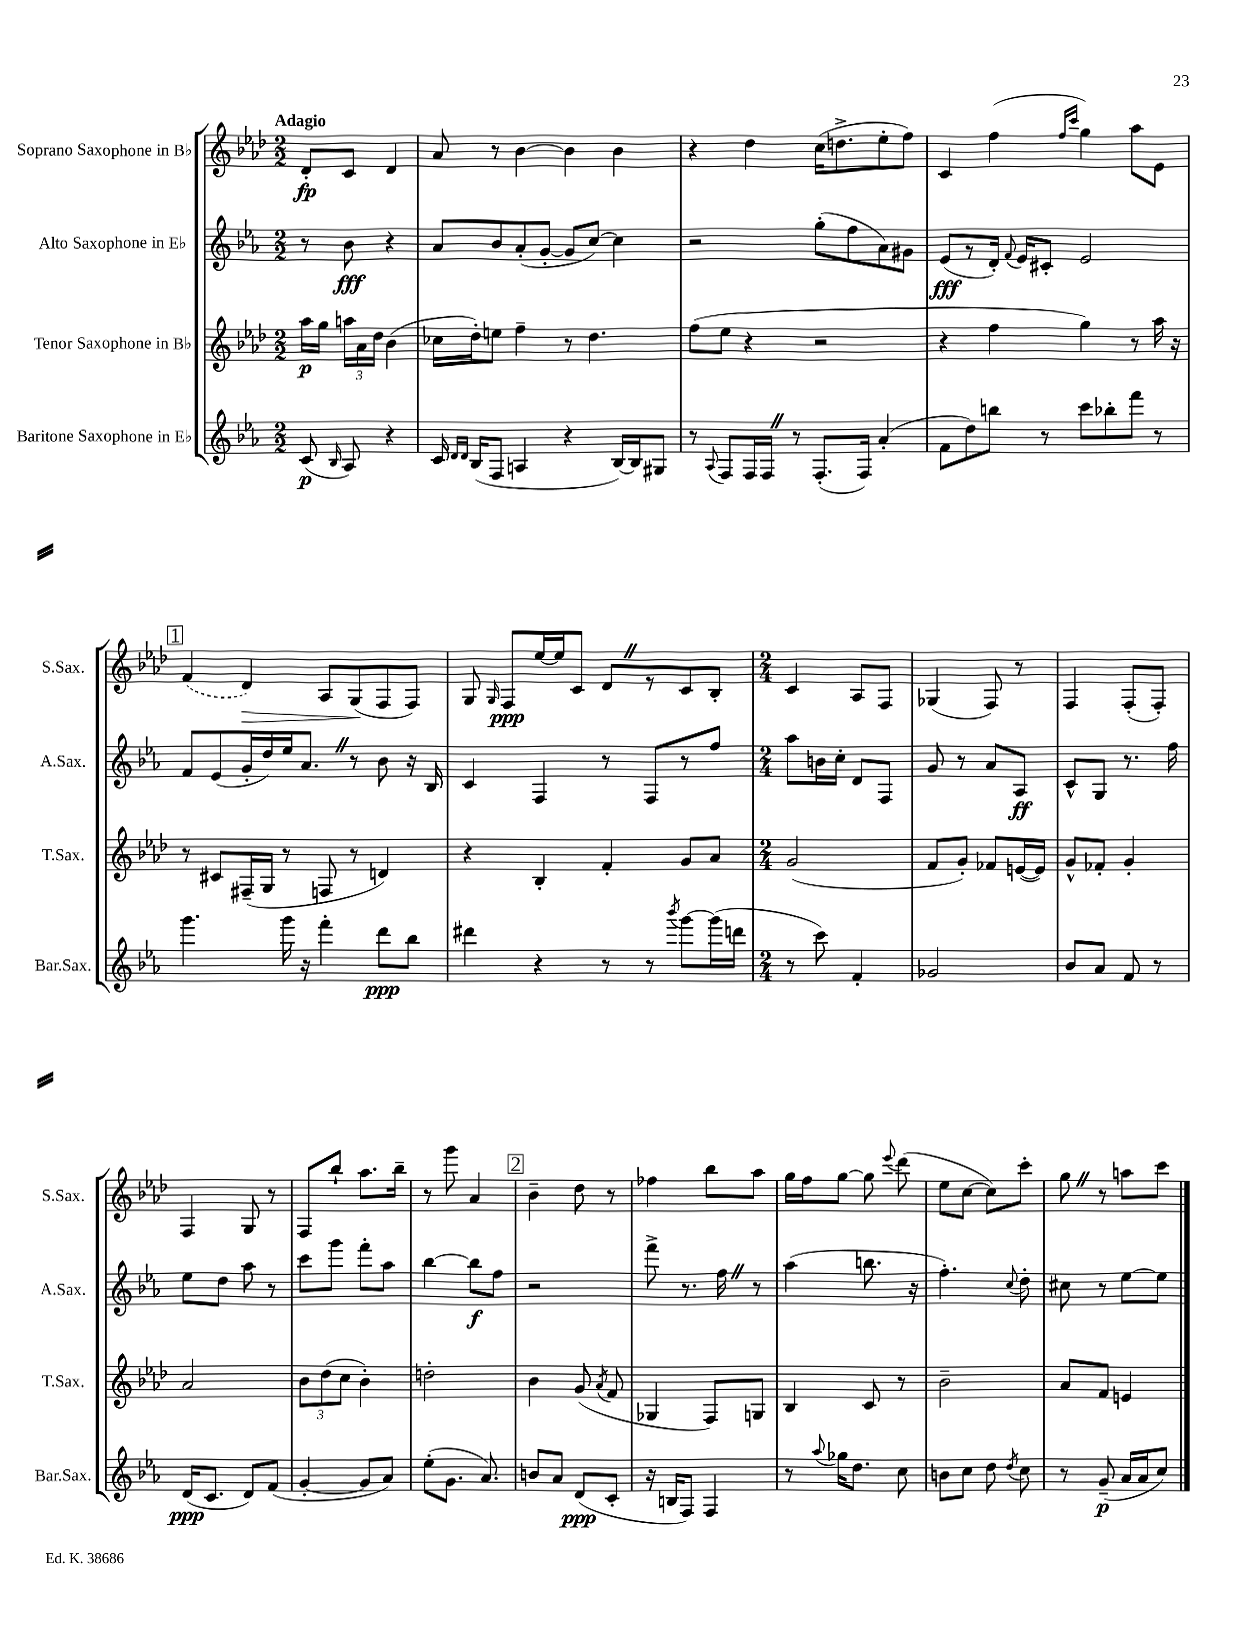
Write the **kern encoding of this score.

**kern	**dynam	**kern	**dynam	**kern	**dynam	**kern	**dynam
*part4	*part4	*part3	*part3	*part2	*part2	*part1	*part1
*staff4	*staff4	*staff3	*staff3	*staff2	*staff2	*staff1	*staff1
*I"Baritone Saxophone in E♭	*	*I"Tenor Saxophone in B♭	*	*I"Alto Saxophone in E♭	*	*I"Soprano Saxophone in B♭	*
*I'Bar.Sax.	*	*I'T.Sax.	*	*I'A.Sax.	*	*I'S.Sax.	*
*clefG2	*	*clefG2	*	*clefG2	*	*clefG2	*
*k[b-e-a-]	*	*k[b-e-a-d-]	*	*k[b-e-a-]	*	*k[b-e-a-d-]	*
*M2/2	*	*M2/2	*	*M2/2	*	*M2/2	*
=	=	=	=	=	=	=	=
!	!	!	!	!	!	!LO:TX:a:B:t=Adagio	!
(8c/	p	16aa-\LL	p	8r	.	8d-'/L	fp
.	.	16gg\JJ	.	.	.	.	.
16qqB-/	.	.	.	.	.	.	.
8A-/)	.	24aan\LL	.	8b-\	fff	8c/J	.
.	.	24a-\	.	.	.	.	.
.	.	24dd-\JJ	.	.	.	.	.
4r	.	(4b-\	.	4r	.	4d-/	.
=1	=1	=1	=1	=1	=1	=1	=1
16c/	.	16cc-X\LL	.	8a-/L	.	8a-/	.
16qqd/LL	.	.	.	.	.	.	.
16qqd/JJ	.	.	.	.	.	.	.
(16B-/KL	.	16dd-'\J)	.	.	.	.	.
8F/J	.	8een\J	.	8b-/	.	8r	.
4An/	.	4ff~\	.	(8a-'/	.	[4b-\	.
.	.	.	.	[8g'/J	.	.	.
4r	.	8r	.	8g/L]	.	4b-\]	.
.	.	4.dd-\	.	[8cc/J)	.	.	.
[16B-/LL)	.	.	.	4cc\]	.	4b-\	.
16B-/J]	.	.	.	.	.	.	.
8G#X/J	.	.	.	.	.	.	.
=2	=2	=2	=2	=2	=2	=2	=2
8r	.	(8ff\L	.	2r	.	4r	.
8qqA-/	.	.	.	.	.	.	.
8F/L	.	8ee-\J	.	.	.	.	.
16F/L	.	4r	.	.	.	4dd-\	.
16FZ/JJ	.	.	.	.	.	.	.
8r	.	.	.	.	.	.	.
(8.F'/L	.	2r	.	(8gg'\L	.	(16cc\KL	.
.	.	.	.	.	.	8.ddn^\	.
.	.	.	.	8ff\	.	.	.
16F/Jk)	.	.	.	.	.	.	.
(4a-'/	.	.	.	8a-\)	.	8ee-'\	.
.	.	.	.	8g#X\J	.	8ff\J)	.
=3	=3	=3	=3	=3	=3	=3	=3
8f\L	.	4r	.	(8e-/L	fff	4c/	.
8dd\)	.	.	.	8r	.	.	.
8bbn\J	.	4ff\	.	16d'/Jk)	.	(4ff\	.
.	.	.	.	8qqf/	.	.	.
.	.	.	.	16e-/KL	.	.	.
8r	.	.	.	8c#X'/J	.	.	.
.	.	.	.	.	.	16qqff/LL	.
.	.	.	.	.	.	16qqccc/JJ	.
8ccc\L	.	4gg\)	.	2e-/	.	4gg\)	.
8bb-X'\	.	.	.	.	.	.	.
8fff\J	.	8r	.	.	.	8aa-\L	.
8r	.	16aa-\	.	.	.	8e-\J	.
.	.	16r	.	.	.	.	.
!!LO:LB:g=z
!!LO:REH:place=s1:t=1
=4	=4	=4	=4	=4	=4	=4	=4
4.ggg\	.	8r	.	8f/L	.	(4f/	.
.	.	8c#X/L	.	(8e-/	.	.	.
!	!	!	!	!	!	!	!LO:HP:b
.	.	(16F#X~/L	.	16g'/L	.	4d-/)	>
.	.	16G/JJ	.	16dd/)	.	.	.
16ggg\	.	8r	.	16ee-/J	.	.	.
16r	.	.	.	8.a-Z/J	.	.	.
4fff'\	.	8Fn/	.	.	.	8A-/L	.
.	.	8r	.	8r	.	(8G/	.
8ddd\L	ppp	4dn/)	.	8b-\	.	8F/	]
8bb-\J	.	.	.	16r	.	8F/J)	.
.	.	.	.	16B-/	.	.	.
=5	=5	=5	=5	=5	=5	=5	=5
4ddd#X\	.	4r	.	4c/	.	8G/	.
.	.	.	.	.	.	16qqG/	.
.	.	.	.	.	.	8F/L	ppp
4r	.	4B-'/	.	4F/	.	[16ee-/L	.
.	.	.	.	.	.	16ee-/J]	.
.	.	.	.	.	.	8c/J	.
8r	.	4f'/	.	8r	.	8d-Z/L	.
8r	.	.	.	8F/L	.	8r	.
8qbbb-/	.	.	.	.	.	.	.
[8ggg\L	.	8g/L	.	8r	.	8c/	.
(16ggg\L]	.	8a-/J	.	8ff/J	.	8B-'/J	.
16dddn\JJ	.	.	.	.	.	.	.
=6	=6	=6	=6	=6	=6	=6	=6
*M2/4	*	*M2/4	*	*M2/4	*	*M2/4	*
8r	.	(2g/	.	8aa-\L	.	4c/	.
8ccc\)	.	.	.	16bn\L	.	.	.
.	.	.	.	16cc'\JJ	.	.	.
4f'/	.	.	.	8d/L	.	8A-/L	.
.	.	.	.	8F/J	.	8F/J	.
=7	=7	=7	=7	=7	=7	=7	=7
2g-X/	.	8f/L	.	8g/	.	(4G-X/	.
.	.	8g'/J)	.	8r	.	.	.
.	.	8f-X/L	.	8a-/L	.	8F/)	.
.	.	([16en/L	.	8A-/J	ff	8r	.
.	.	16e/JJ])	.	.	.	.	.
=8	=8	=8	=8	=8	=8	=8	=8
8b-/L	.	8g^^/L	.	8c^^/L	.	4F/	.
8a-/J	.	8f-X'/J	.	8G/J	.	.	.
8f/	.	4g'/	.	8.r	.	(8F'/L	.
8r	.	.	.	.	.	8F'/J)	.
.	.	.	.	16ff\	.	.	.
!!LO:LB:g=z
=9	=9	=9	=9	=9	=9	=9	=9
(16d/KL	ppp	2a-/	.	8ee-\L	.	4F/	.
8.c/J	.	.	.	.	.	.	.
.	.	.	.	8dd\J	.	.	.
8d/L)	.	.	.	8aa-\	.	8G/	.
(8f/J	.	.	.	8r	.	8r	.
=10	=10	=10	=10	=10	=10	=10	=10
[4g'/	.	12b-\L	.	8ccc\L	.	8F/L	.
.	.	(12dd-\	.	.	.	.	.
.	.	.	.	8ggg\J	.	8bb-`/J	.
.	.	12cc\J	.	.	.	.	.
8g/L]	.	4b-'\)	.	8fff'\L	.	8.aa-\L	.
8a-/J)	.	.	.	8aa-\J	.	.	.
.	.	.	.	.	.	16bb-~\Jk	.
=11	=11	=11	=11	=11	=11	=11	=11
(8ee-'\L	.	2ddn'\	.	[4bb-\	.	8r	.
8.g\J	.	.	.	.	.	8ggg\	.
.	.	.	.	8bb-\L]	f	4a-/	.
8.a-/)	.	.	.	.	.	.	.
.	.	.	.	8ff\J	.	.	.
!!LO:REH:place=s1:t=2
=12	=12	=12	=12	=12	=12	=12	=12
8bn/L	.	4b-\	.	2r	.	4b-~\	.
8a-/J	.	.	.	.	.	.	.
(8d/L	ppp	(8g/	.	.	.	8dd-\	.
.	.	8qa-/	.	.	.	.	.
8c'/J	.	8f/	.	.	.	8r	.
=13	=13	=13	=13	=13	=13	=13	=13
16r	.	4G-X/	.	8fff^\	.	4ff-X\	.
16Bn/KL	.	.	.	.	.	.	.
8F/J)	.	.	.	8.r	.	.	.
4F/	.	8F/L)	.	.	.	8bb-\L	.
.	.	.	.	16ffZ\	.	.	.
.	.	8Gn/J	.	8r	.	8aa-\J	.
=14	=14	=14	=14	=14	=14	=14	=14
8r	.	4B-/	.	(4aa-\	.	16gg\LL	.
.	.	.	.	.	.	16ff\J	.
8qqaa-/	.	.	.	.	.	.	.
16gg-X\KL	.	.	.	.	.	[8gg\J	.
8.dd\J	.	.	.	.	.	.	.
.	.	8c/	.	8.bbn\	.	8gg\]	.
.	.	.	.	.	.	8qqeee-/	.
8cc\	.	8r	.	.	.	(8ddd-\	.
.	.	.	.	16r	.	.	.
=15	=15	=15	=15	=15	=15	=15	=15
8bn\L	.	2b-~\	.	4.ff'\)	.	8ee-\L	.
8cc\J	.	.	.	.	.	[8cc\J	.
8dd\	.	.	.	.	.	8cc\L])	.
8qdd/	.	.	.	8qqcc/	.	.	.
8cc\	.	.	.	8dd'\	.	8ccc'\J	.
=16	=16	=16	=16	=16	=16	=16	=16
8r	.	8a-/L	.	8cc#X\	.	8ggZ\	.
(8g~/	p	8f/J	.	8r	.	8r	.
16a-/LL	.	4en/	.	[8ee-\L	.	8aan\L	.
16a-/J	.	.	.	.	.	.	.
8cc/J)	.	.	.	8ee-\J]	.	8ccc\J	.
==	==	==	==	==	==	==	==
*-	*-	*-	*-	*-	*-	*-	*-
